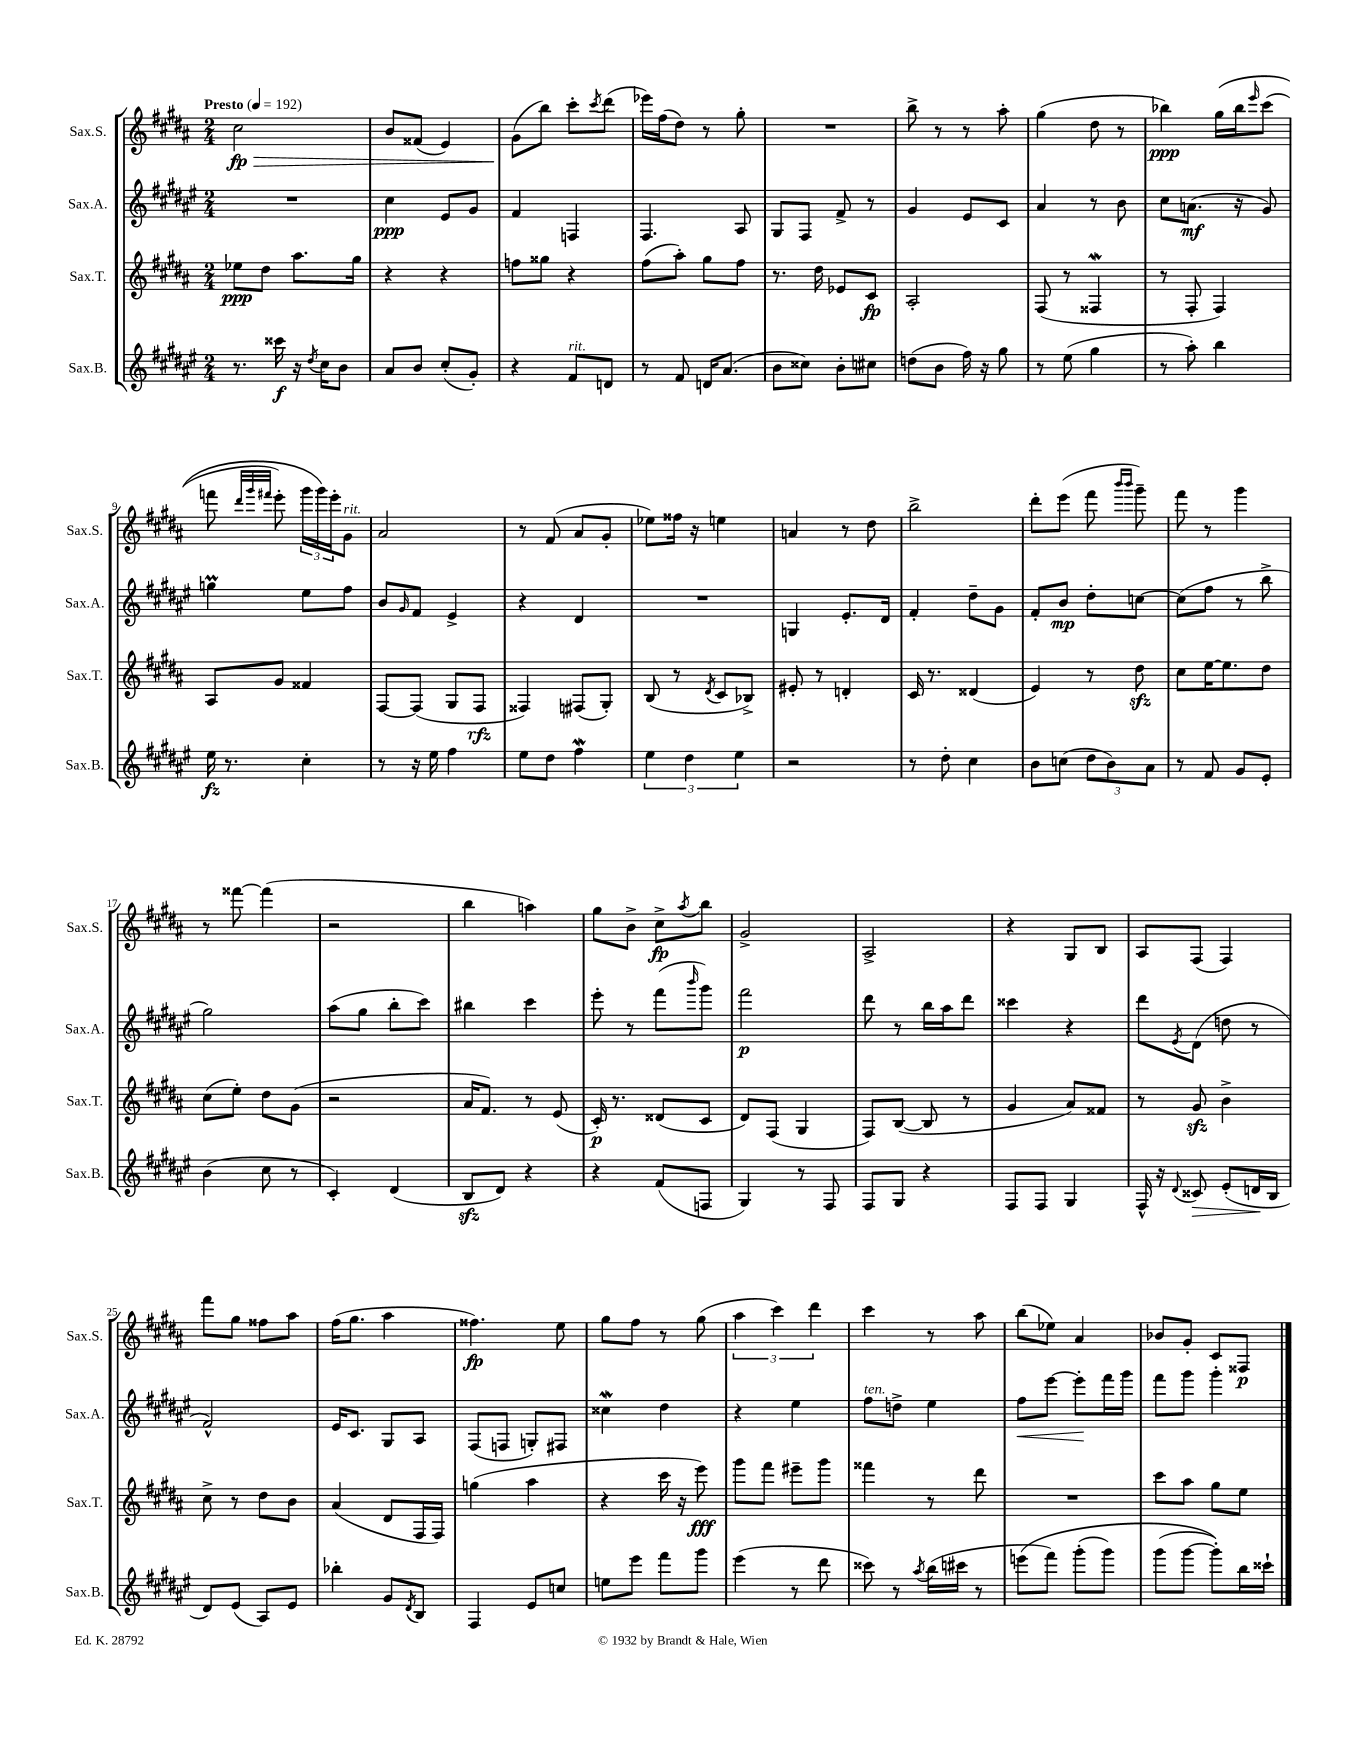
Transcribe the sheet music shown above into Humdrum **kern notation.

**kern	**kern	**kern	**kern
*staff4	*staff3	*staff2	*staff1
*clefG2	*clefG2	*clefG2	*clefG2
*k[f#c#g#d#a#e#]	*k[f#c#g#d#a#]	*k[f#c#g#d#a#e#]	*k[f#c#g#d#a#]
*M2/4	*M2/4	*M2/4	*M2/4
*MM192	*MM192	*MM192	*MM192
8.r	8ee-\L	2r	2cc#\
.	8dd#\J	.	.
16ccc##\	.	.	.
16r	8.aa#\L	.	.
8qdd#/	.	.	.
16cc#\LK	.	.	.
8b\J	.	.	.
.	16gg#\Jk	.	.
=	=	=	=
8a#/L	4r	4cc#\	8b/L
8b/J	.	.	(8f##/J
(8cc#'/L	4r	8e#/L	4e/)
8g#'/J)	.	8g#/J	.
=	=	=	=
4r	8ff\L	4f#/	(8g#\L
.	8gg##\J	.	8bb\J)
8f#/L	4r	4F/	8ccc#'\L
.	.	.	8qccc#/
8d/J	.	.	(8ddd#\J
=	=	=	=
8r	(8ff#\L	4.F#/	16eee-\LL)
.	.	.	(16ff#\J
8f#/	8aa#'\J)	.	8dd#\J)
16d/LK	8gg#\L	.	8r
(8.a#/J	.	.	.
.	8ff#\J	8A#/	8gg#'\
=	=	=	=
8b\L	8.r	8G#/L	2r
8cc##\J)	.	8F#/J	.
.	16dd#\	.	.
8b'\L	8e-/L	8f#^/	.
8cc#\J	8c#/J	8r	.
=	=	=	=
(8dd\L	2A#'/	4g#/	8bb^\
8b\J	.	.	8r
16ff#\)	.	8e#/L	8r
16r	.	.	.
8gg#\	.	8c#/J	8aa#'\
=	=	=	=
8r	(8F#/	4a#/	(4gg#\
(8ee#\	8r	.	.
4gg#\	4F##/	8r	8dd#\
.	.	8b\	8r
=	=	=	=
8r	8r	8cc#\L	4bb-\)
8aa#'\)	8F#'/	(8.a\J	.
4bb\	4F#/)	.	&(16gg#\LL
.	.	16r	16bb-\J
.	.	.	16qqeee/
.	.	8g#/)	(8ccc#\J
=	=	=	=
16ee#\	8A#/L	4gg\	8fff\
8.r	.	.	.
.	.	.	32qqddd#/LLL
.	.	.	32qqggg#/
.	.	.	32qqfff#/JJJ
.	8g#/J	.	8eee'\)
4cc#'\	4f##/	8ee#\L	24ggg#\LL
.	.	.	24ggg#\&)
.	.	.	24eee'\J
.	.	8ff#\J	8g#\J
=	=	=	=
8r	[8F#/L	8b/L	2a#/
.	.	16qqg#/	.
16r	(8F#/]J	8f#/J	.
16ee#\	.	.	.
4ff#\	8G#/L	4e#^/	.
.	8F#/J	.	.
=	=	=	=
8ee#\L	4F##/)	4r	8r
8dd#\J	.	.	(8f#/
4ff#\	(8F#/L	4d#/	8a#/L
.	8G#'/J)	.	8g#'/J
=	=	=	=
6ee#\	(8B/	2r	8ee-\L)
.	8r	.	16ff##\Jk
6dd#\	.	.	.
.	.	.	16r
.	8qd#/	.	.
.	8c#/L	.	4ee\
6ee#\	.	.	.
.	8B-^/J)	.	.
=	=	=	=
2r	8e#'/	4G/	4a/
.	8r	.	.
.	4d'/	8.e#'/L	8r
.	.	.	8dd#\
.	.	16d#/Jk	.
=	=	=	=
8r	16c#/	4f#'/	2bb^\
.	8.r	.	.
8dd#'\	.	.	.
4cc#\	(4d##/	8dd#~\L	.
.	.	8g#\J	.
=	=	=	=
8b\L	4e/)	8f#'/L	8ddd#'\L
(8cc\J	.	8b/J	(8eee\J
12dd#\L	8r	8dd#'\L	8fff#\
12b\)	.	.	.
.	.	.	16qqbbb/LL
.	.	.	16qqbbb/JJ
.	8dd#\	[8cc\J	8ggg#~\)
12a#\J	.	.	.
=	=	=	=
8r	8cc#\L	(8cc\]L	8fff#\
8f#/	[16ee\K	8ff#\J	8r
.	8.ee\]	.	.
8g#/L	.	8r	4ggg#\
8e#'/J	8dd#\J	8bb^\	.
=	=	=	=
(4b\	(8cc#\L	2gg#\)	8r
.	8ee'\J)	.	[8fff##\
8cc#\	8dd#\L	.	(4fff##\]
8r	(8g#\J	.	.
=	=	=	=
4c#'/)	2r	(8aa#\L	2r
.	.	8gg#\J	.
(4d#/	.	8bb'\L	.
.	.	8ccc#\J)	.
=	=	=	=
8B/L	16a#/LK	4bb#\	4bb\
.	8.f#/J)	.	.
8d#/J)	.	.	.
4r	8r	4ccc#\	4aa\)
.	(8e/	.	.
=	=	=	=
4r	16c#'/)	8eee#'\	8gg#\L
.	8.r	.	.
.	.	8r	8b^\J
(8f#/L	(8d##/L	(8fff#\L	8cc#^\L
.	.	16qqbbb/	8qaa#/
8F/J	8c#/J	8ggg#\J)	8bb\J
=	=	=	=
4G#/)	8d#/L)	2fff#\	2g#^/
.	(8F#/J	.	.
8r	4G#/	.	.
8F#/	.	.	.
=	=	=	=
8F#/L	8F#/L)	8ddd#\	2A#^/
8G#/J	([8B/J	8r	.
4r	8B/]	16bb\LL	.
.	.	16aa#\J	.
.	8r	8ddd#\J	.
=	=	=	=
8F#/L	4g#/	4ccc##\	4r
8F#/J	.	.	.
4G#/	8a#/L)	4r	8G#/L
.	8f##/J	.	8B/J
=	=	=	=
16F#^^/	8r	8ddd#\L	8A#/L
16r	.	.	.
8qqd#/	.	8qe#/	.
8c##/	8g#/	(8d#\J	(8F#/J
(8e#'/L	4b^\	8dd\	4F#/)
16d/L	.	8r	.
16B/JJ	.	.	.
=	=	=	=
8d#/L)	8cc#^\	2f#^^/)	8fff#\L
(8e#/J	8r	.	8gg#\J
8A#/L)	8dd#\L	.	8ff##\L
8e#/J	8b\J	.	8aa#\J
=	=	=	=
4bb-'\	(4a#/	16e#/LK	(16ff#\LK
.	.	8.c#/J	8.gg#\J
8g#/L	8d#/L	8G#/L	4aa#\
8qd#/	.	.	.
8B/J	16F#/L	8A#/J	.
.	16F#/JJ)	.	.
=	=	=	=
4F#/	(4gg\	(8F#/L	4.ff##\)
.	.	8F/J	.
8e#/L	4aa#\	8G'/L)	.
8cc/J	.	8F#/J	8ee\
=	=	=	=
8ee\L	4r	4cc##\	8gg#\L
8eee#\J	.	.	8ff#\J
8fff#\L	16ccc#\	4dd#\	8r
.	16r	.	.
8ggg#\J	8eee\)	.	(8gg#\
=	=	=	=
(4eee#\	8ggg#\L	4r	6aa#\
.	8fff#\J	.	.
.	.	.	6ccc#\)
8r	8eee#~\L	4ee#\	.
.	.	.	6ddd#\
8ddd#\	8ggg#\J	.	.
=	=	=	=
8ccc##\)	4fff##\	8ff#\L	4ccc#\
8r	.	8dd^\J	.
8qaa#/	.	.	.
(16bb\LL	8r	4ee#\	8r
16ccc#\JJ	.	.	.
8r	8ddd#\	.	8aa#\
=	=	=	=
&(8eee\L	2r	8ff#\L	(8bb\L
8fff#\J)	.	[8eee#\J	8ee-\J)
(8ggg#'\L	.	8eee#'\]L	4a#/
8ggg#\J)	.	16fff#\L	.
.	.	16ggg#\JJ	.
=	=	=	=
(8ggg#\L	8ccc#\L	8fff#\L	8b-/L
[8ggg#\J	8aa#\J	8ggg#\J	8g#'/J
8ggg#'\]L)&)	8gg#\L	4ggg#'\	8c#/L
16bb\L	8ee\J	.	8F##/J
16ccc##`\JJ	.	.	.
==	==	==	==
*-	*-	*-	*-
